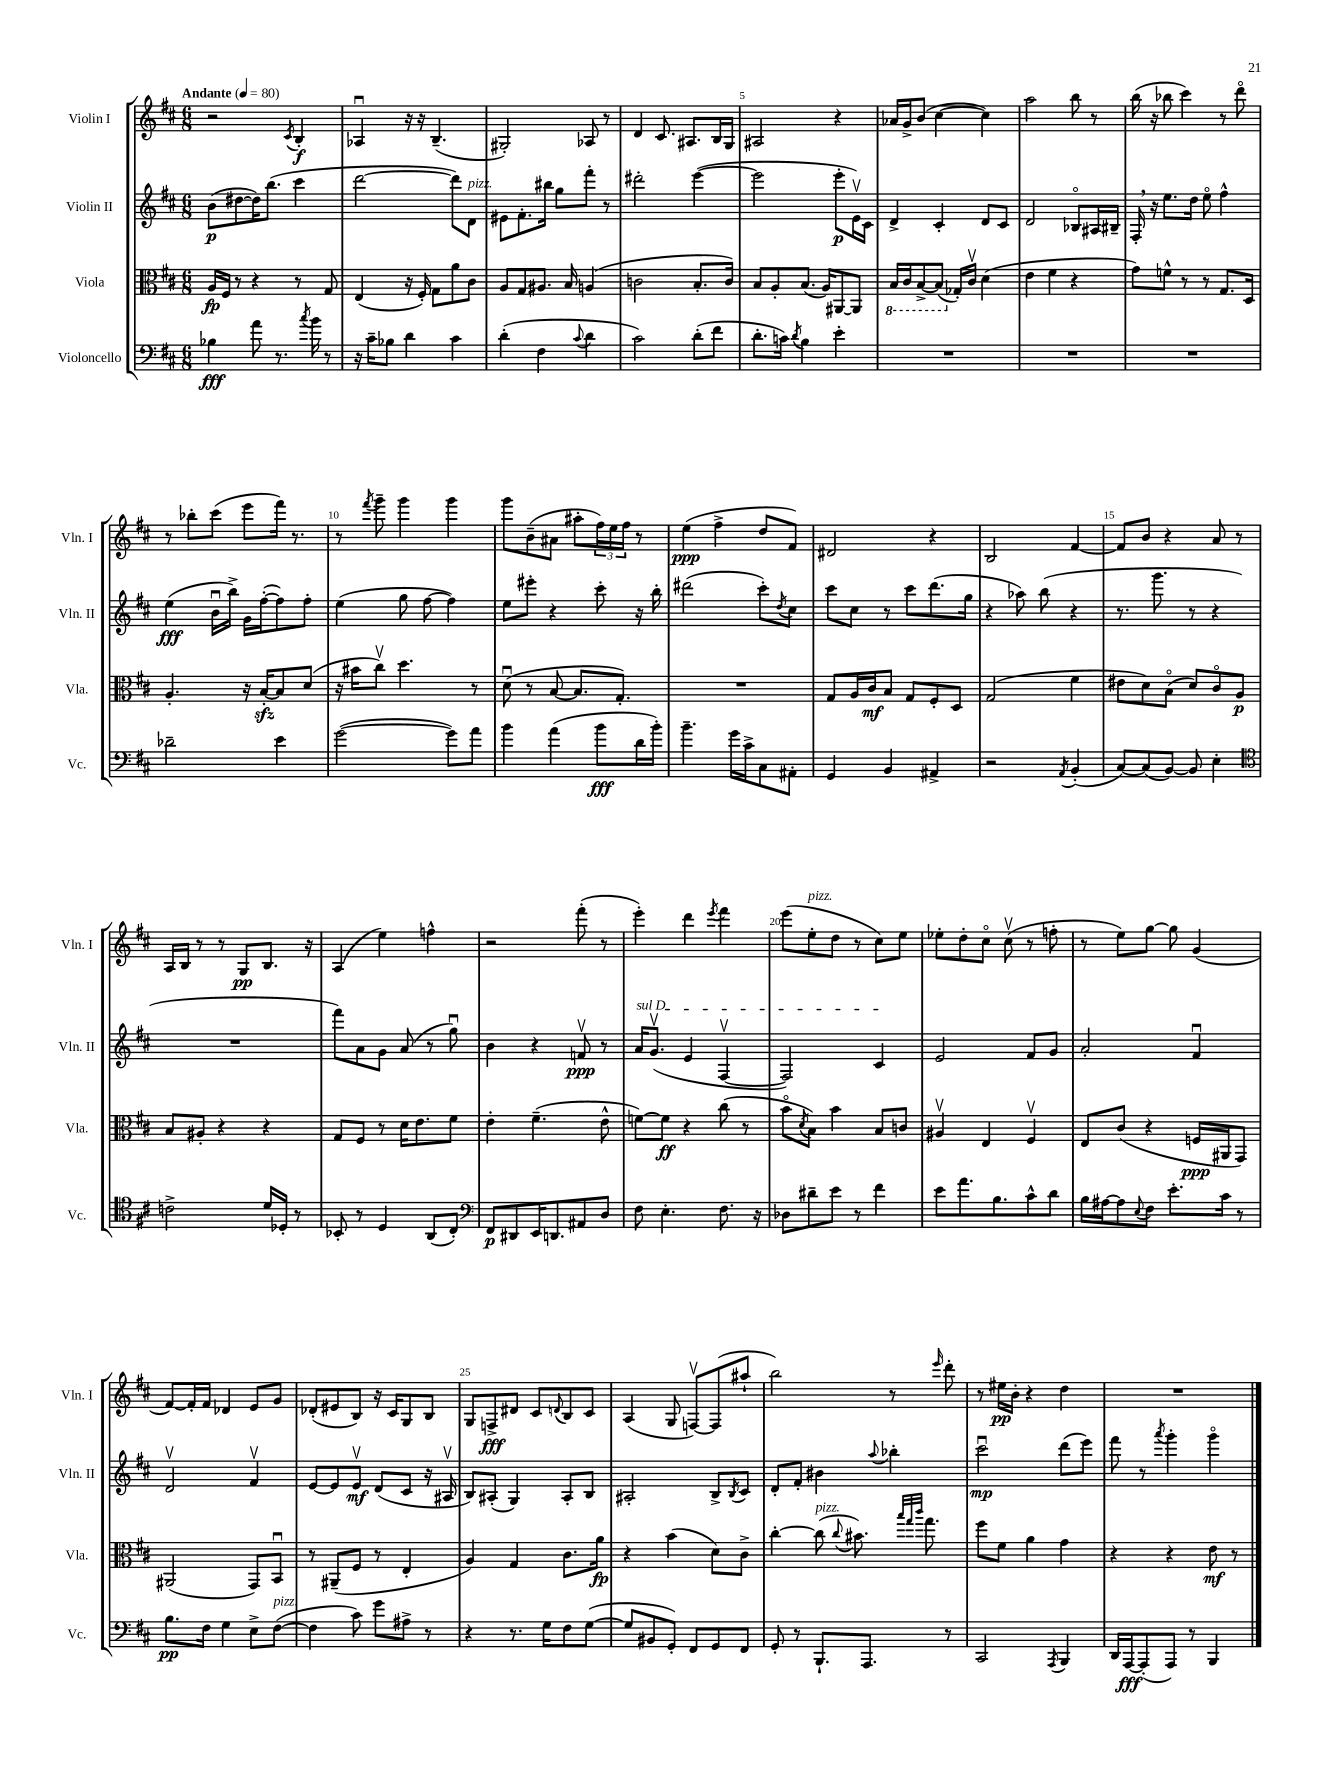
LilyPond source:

<<
\new StaffGroup <<
\new Staff = "s0" \with { instrumentName = "Violin I" shortInstrumentName = "Vln. I" } {
    \clef treble \key d \major \numericTimeSignature \time 6/8 \tempo "Andante" 4 = 80
    r2 \acciaccatura { cis'8 } b4-.\f |
    aes4\downbow r16 r16 b4.--( |
    gis2-.) aes8 r8 |
    d'4 cis'8. ais8. b16 g16 |
    ais2 r4 |
    aes'16 g'16-> b'8( cis''4~ cis''4) |
    a''2 b''8 r8 |
    b''16( r16 bes''8 cis'''4) r8 d'''8\flageolet |
    r8 bes''8-. cis'''8( e'''8 fis'''16) r8. |
    r8 \acciaccatura { fis'''8 } g'''8-- g'''4 g'''4 |
    g'''8 b'8--( ais'8 ais''8-. \tuplet 3/2 { fis''16) e''16 fis''16 } r8 |
    e''4\ppp( fis''4-> d''8 fis'8) |
    dis'2 r4 |
    b2 fis'4~ |
    fis'8 b'8 r4 a'8 r8 |
    a16 b16 r8 r8 g8\pp b8. r16 |
    a4( e''4) f''4-^ |
    r2 fis'''8-.( r8 |
    e'''4-.) d'''4 \acciaccatura { e'''8 } fis'''4 |
    e'''8( e''8-.^\markup { \italic "pizz." } d''8 r8 cis''8) e''8 |
    ees''8-. d''8-. cis''8\flageolet cis''8\upbow( r8 f''8-. |
    r8 e''8) g''8~ g''8 g'4( |
    fis'8~) fis'16-. fis'16 des'4 e'8 g'8 |
    des'8-.( eis'8 b8) r16 cis'16 g8 b8 |
    g8 f8->\fff dis'8 cis'8 \appoggiatura { d'8 } b8 cis'8 |
    a4( g8 f8~\upbow) f8( ais''8-! |
    b''2) r8 \grace { e'''16 } d'''8-. |
    r8 eis''16\pp b'16-. r4 d''4 |
    R2. \bar "|." |
}
\new Staff = "s1" \with { instrumentName = "Violin II" shortInstrumentName = "Vln. II" } {
    \clef treble \key d \major \numericTimeSignature \time 6/8
    b'8\p( dis''8~ dis''16) b''8.( cis'''4 |
    d'''2~ d'''8) d'8^\markup { \italic "pizz." } |
    eis'8 fis'8.-. bis''16 g''8 fis'''8-. r8 |
    dis'''2-. e'''4~( |
    e'''2 e'''8-.\p e'16\upbow) cis'16 |
    d'4-> cis'4-. d'8 cis'8 |
    d'2 bes8\flageolet ais16 bis16-- |
    fis16-. \breathe r16 e''8. d''16 e''8\flageolet fis''4-^ |
    e''4\fff( b'16\downbow b''16->) g'16 fis''16~-.( fis''8) fis''8-. |
    e''4( g''8 fis''8~ fis''4) |
    e''8 eis'''8-. r4 cis'''8-. r16 b''16-. |
    dis'''2( cis'''8-.) \acciaccatura { d''8 } cis''8 |
    cis'''8 cis''8 r8 cis'''8 d'''8.( g''16 |
    r4 aes''8) b''8( r4 |
    r8. g'''8. r8 r4 |
    R2. |
    fis'''8) a'8 g'8 a'8( r8 g''8\downbow) |
    b'4 r4 f'8\upbow\ppp r8 |
    \once \override TextSpanner.bound-details.left.text = \markup { \italic "sul D" } a'16\startTextSpan g'8.\upbow( e'4 fis4~\upbow |
    fis2) cis'4\stopTextSpan |
    e'2 fis'8 g'8 |
    a'2-. fis'4\downbow |
    d'2\upbow fis'4\upbow |
    e'8~ e'8 e'8\upbow\mf d'8( cis'8 r16 ais16\upbow |
    b8) ais8-.( g4) ais8-. b8 |
    ais2-. b8-> \acciaccatura { b8 } cis'8 |
    d'8-. fis'8-. bis'4 \appoggiatura { a''8 } bes''4-. |
    cis'''2\downbow\mp d'''8( e'''8) |
    fis'''8 r8 \acciaccatura { a'''8 } g'''4-. g'''4\flageolet \bar "|." |
}
\new Staff = "s2" \with { instrumentName = "Viola" shortInstrumentName = "Vla." } {
    \clef alto \key d \major \numericTimeSignature \time 6/8
    a16\fp fis16 r8 r4 r8 g8 |
    e4( r16 fis16-.) g8 a'8 cis'8 |
    a8 g8 ais8. b16 a4( |
    c'2 b8.-. c'16) |
    b8 a8-. b8.( a16) ais,8~ ais,8 |
    \ottava #-1 b,16 cis16 b,8~-> b,8( \ottava #0 ges16-.) cis'16\upbow d'4( |
    e'4 fis'4 r4 |
    g'8) f'8-^ r8 r8 g8. d16 |
    a4.-. r16 b16~-.\sfz b8 d'8( |
    r16 bis'16 cis''8\upbow) d''4. r8 |
    d'8\downbow( r8 b8~ b8. g8.-.) |
    R2. |
    g8 a16 cis'16\mf b8 g8 fis8-. d8 |
    g2( fis'4 |
    eis'8 d'8) b8\flageolet( d'8) cis'8\flageolet a8\p |
    b8 ais8-. r4 r4 |
    g8 fis8 r8 d'16 e'8. fis'8 |
    e'4-. fis'4.--( e'8-^ |
    f'8~) f'8\ff r4 cis''8( r8 |
    b'8\flageolet \acciaccatura { d'8 } b8) b'4 b8 c'8 |
    ais4\upbow e4 fis4\upbow |
    e8 cis'8( r4 f16\ppp ais,16 g,8) |
    ais,2( g,8) b,8\downbow |
    r8 ais,8--( fis8 r8 e4-. |
    a4) g4 cis'8. a'16\fp |
    r4 b'4( d'8) cis'8-> |
    cis''4~-. cis''8^\markup { \italic "pizz." }( \appoggiatura { cis''8 } bis'8.) \grace { b''32 g''32 cis'''32 } g''8. |
    fis''8 fis'8 a'4 g'4 |
    r4 r4 e'8\mf r8 \bar "|." |
}
\new Staff = "s3" \with { instrumentName = "Violoncello" shortInstrumentName = "Vc." } {
    \clef bass \key d \major \numericTimeSignature \time 6/8
    bes4\fff a'8 r8. \acciaccatura { cis''8 } b'16 r8 |
    r16 cis'16-- bes8 d'4 cis'4 |
    d'4-.( fis4 \appoggiatura { cis'8 } d'4 |
    cis'2) d'8-.( fis'8 |
    d'8.-. c'16) \acciaccatura { d'8 } b4 e'4-. |
    R2. |
    R2. |
    R2. |
    des'2-- e'4 |
    g'2~( g'8) a'8 |
    b'4 a'4( b'8\fff d'16 b'16-.) |
    b'4.-- g'16 cis'16-> cis8 ais,8-. |
    g,4 b,4 ais,4-> |
    r2 \acciaccatura { a,8 } b,4-.( |
    cis8~) cis8( b,8~) b,8 e4-. |
    \clef tenor c'2-> d'16 des16-. r8 |
    bes,8-. r8 d4 a,8( cis8-.) |
    \clef bass fis,8\p dis,8 e,16 d,8. ais,8 d8 |
    fis8 e4.-. fis8. r16 |
    des8 dis'8-- e'8 r8 fis'4 |
    e'8 a'8. b8. cis'8-^ d'8 |
    b16 ais16~ ais8 \appoggiatura { e8 } fis8 e'8.-. cis'16 r8 |
    b8.\pp fis16 g4 e8-> fis8~^\markup { \italic "pizz." }( |
    fis4 cis'8) g'8 ais8-> r8 |
    r4 r8. g16 fis8 g8~( |
    g8 bis,8 g,8-.) fis,8 g,8 fis,8 |
    g,8-. r8 b,,8.-! a,,8. r8 |
    cis,2 \acciaccatura { a,,8 } b,,4 |
    d,16 a,,16~\fff a,,8-.( a,,8) r8 b,,4 \bar "|." |
}
>>
>>
\layout { \context { \Score \override BarNumber.break-visibility = ##(#f #t #t) barNumberVisibility = #(every-nth-bar-number-visible 5) } }
